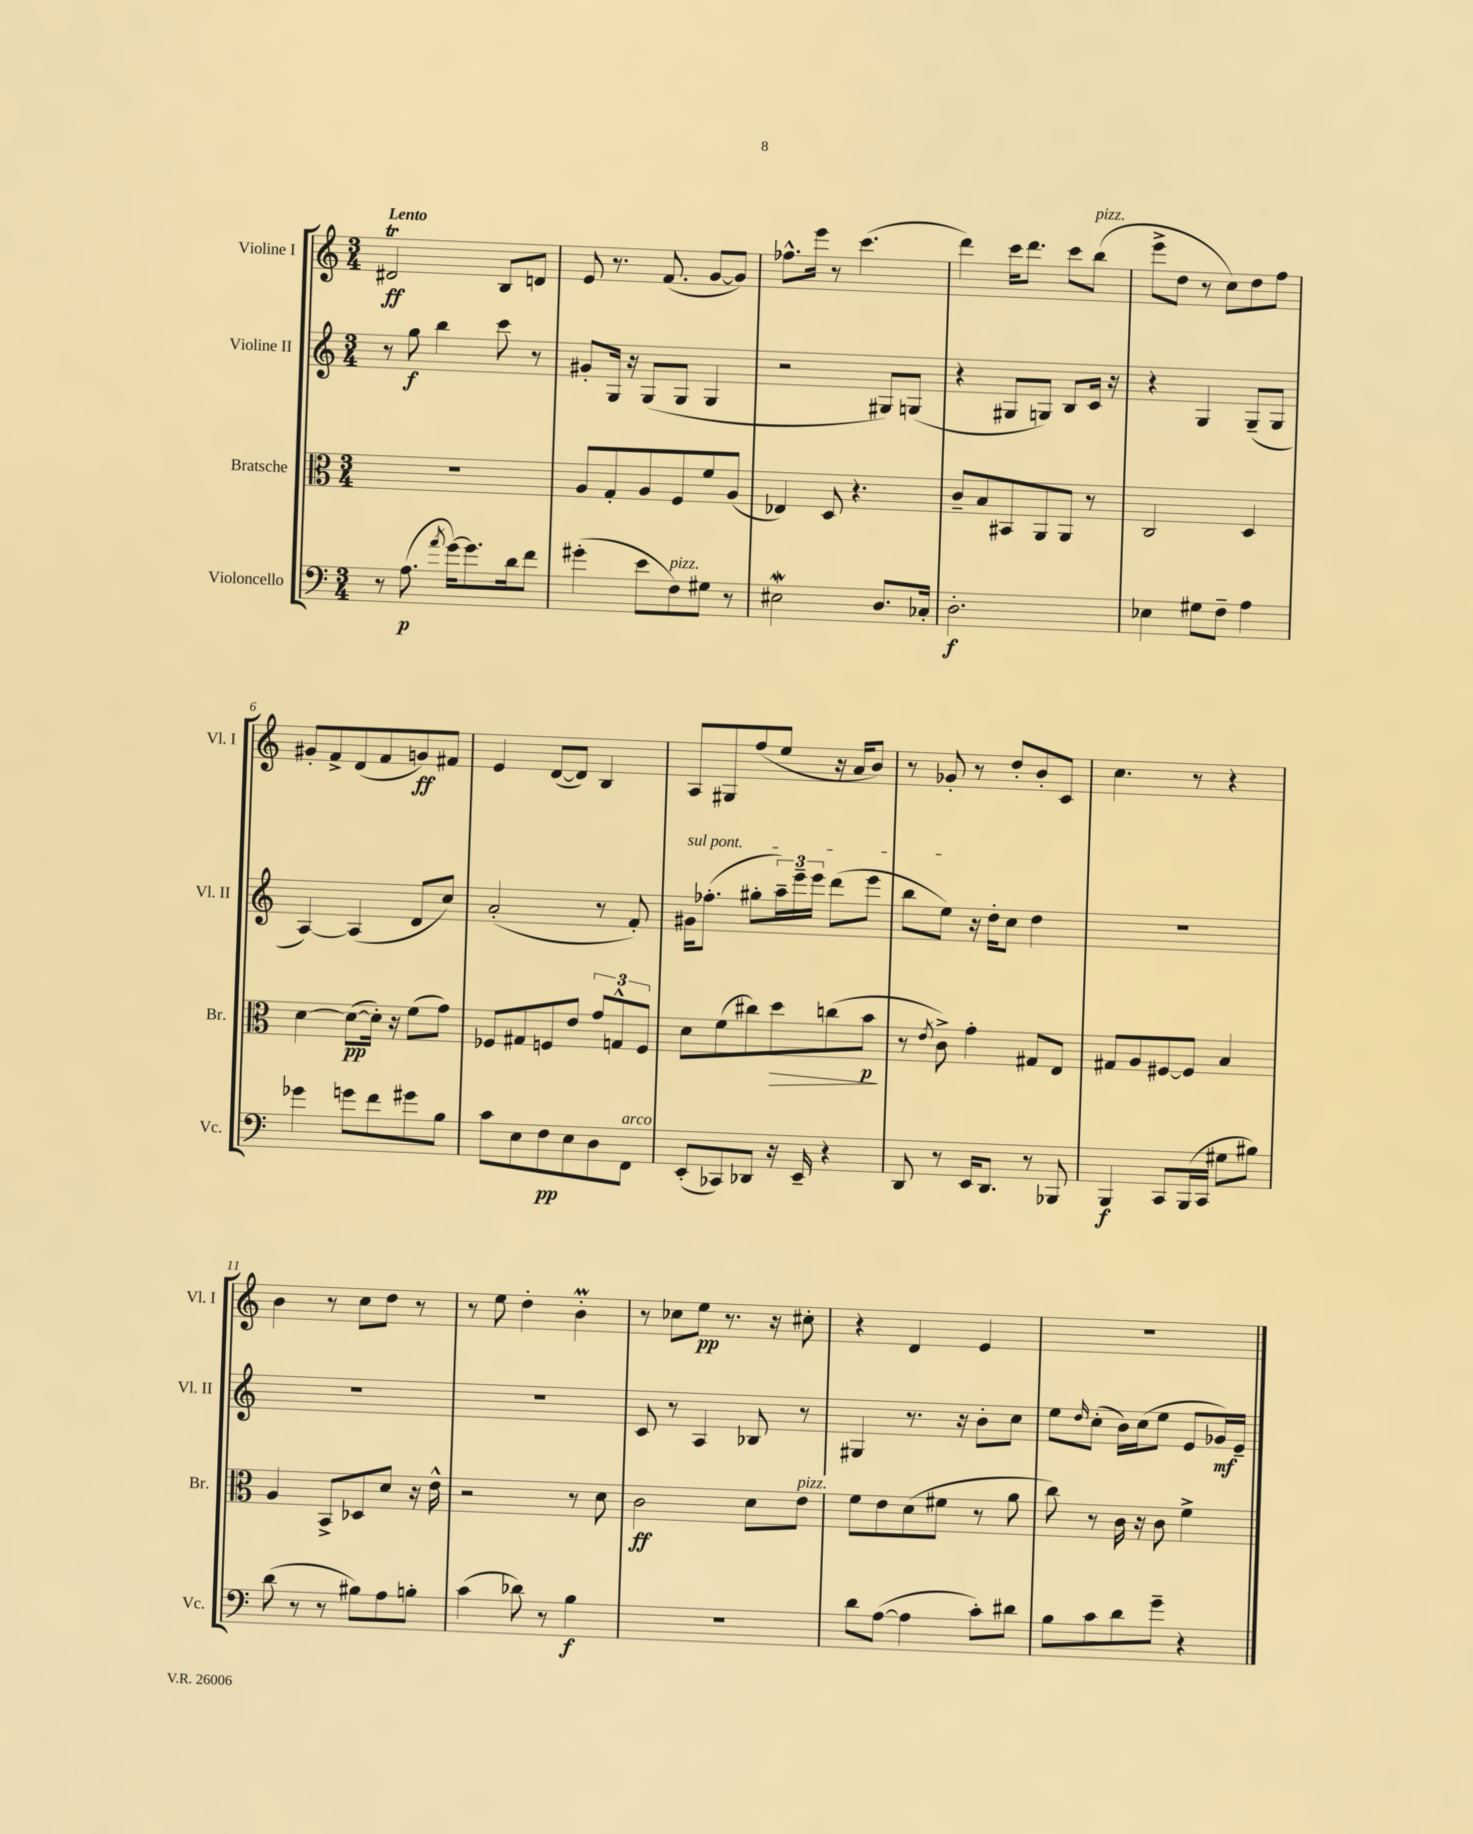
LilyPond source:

<<
\new StaffGroup <<
\new Staff = "s0" \with { instrumentName = "Violine I" shortInstrumentName = "Vl. I" } {
    \clef treble \key c \major \numericTimeSignature \time 3/4 \tempo "Lento"
    dis'2\trill\ff b8 d'8 |
    e'8 r8. f'8.( g'8~ g'8) |
    fes''8.-^ e'''16 r8 c'''4.( |
    d'''4) c'''16 d'''8. c'''8 b''8^\markup { \italic "pizz." }( |
    e'''8-> d''8 r8 c''8) d''8 f''8 |
    gis'8-. f'8-> d'8( f'8 g'8\ff) fis'8 |
    e'4 d'8~( d'8) b4 |
    a8 gis8 f''8( e''8 r16 a'16 b'8) |
    r8 ges'8-. r8 d''8-. b'8-. c'8 |
    c''4. r8 r4 |
    b'4 r8 c''8 d''8 r8 |
    r8 e''8 d''4-. b'4-.\prall |
    r8 ces''8 e''8\pp r8. r16 cis''8-. |
    r4 d'4 e'4 |
    R2. \bar "|." |
}
\new Staff = "s1" \with { instrumentName = "Violine II" shortInstrumentName = "Vl. II" } {
    \clef treble \key c \major \numericTimeSignature \time 3/4
    r8 g''8\f b''4 c'''8 r8 |
    gis'8-. g16 r16 g8( g8 g4 |
    r2 gis8) g8( |
    r4 gis8 g8) b8 c'16 r16 |
    r4 g4 g8--( g8 |
    a4~) a4( d'8 c''8) |
    a'2-.( r8 f'8-.) |
    \once \override TextSpanner.bound-details.left.text = \markup { \italic "sul pont." } gis'16\startTextSpan fes''8.-.( gis''8-. \tuplet 3/2 { a''16--) e'''16-- e'''16 } d'''8( e'''8 |
    b''8 e''8\stopTextSpan) r16 d''16-. c''8 d''4 |
    R2. |
    R2. |
    R2. |
    c'8 r8 a4 bes8 r8 |
    gis4 r8. r16 b'8-. c''8 |
    e''8 \grace { d''16 } c''8-.( b'16) c''16( e''8 e'8 ges'16\mf) e'16-- \bar "|." |
}
\new Staff = "s2" \with { instrumentName = "Bratsche" shortInstrumentName = "Br." } {
    \clef alto \key c \major \numericTimeSignature \time 3/4
    R2. |
    a8 g8-. a8 f8 f'8 a8( |
    ees4) d8 r4. |
    c'8-- b8 bis,8 a,8 a,8 r8 |
    c2 d4 |
    d'4~ d'8~\pp( d'16-.) r16 f'8( g'8) |
    fes8 gis8 f8 e'8 \tuplet 3/2 { g'8 g8-^ f8 } |
    d'8 f'8( cis''8) d''8\> c''8( b'8\p\! |
    r8 \acciaccatura { e'8 } c'8->) g'4-. gis8 e8 |
    gis8 a8 fis8~ fis8 b4 |
    a4 b,8-> des8 d'8 r16 e'16-^ |
    r2 r8 d'8 |
    c'2\ff d'8 e'8^\markup { \italic "pizz." } |
    f'8 e'8 d'8( fis'8 r8 a'8 |
    c''8) r8 c'16 r16 c'8 f'4-> \bar "|." |
}
\new Staff = "s3" \with { instrumentName = "Violoncello" shortInstrumentName = "Vc." } {
    \clef bass \key c \major \numericTimeSignature \time 3/4
    r8 a8.\p( \acciaccatura { a'8 } g'16~) g'8. d'16 f'8 |
    gis'4-.( e'8 f8^\markup { \italic "pizz." }) gis8 r8 |
    eis2\mordent d8. ces16-. |
    d2.-.\f |
    ees4 gis8 f8-- a4 |
    ges'4 g'8 f'8 gis'8 b8 |
    c'8 e8 f8\pp e8 d8 f,8^\markup { \italic "arco" } |
    e,8-.( ces,8) des,8 r16 e,16-- r4 |
    d,8 r8 e,16 d,8. r8 bes,,8 |
    b,,4\f c,8 b,,16( c,16 gis8 bis8) |
    d'8( r8 r8 bis8) a8 b8-. |
    c'4( des'8) r8 b4\f |
    R2. |
    d'8 a8~( a4 c'8-.) dis'8 |
    b8 c'8 d'8 g'8-- r4 \bar "|." |
}
>>
>>
